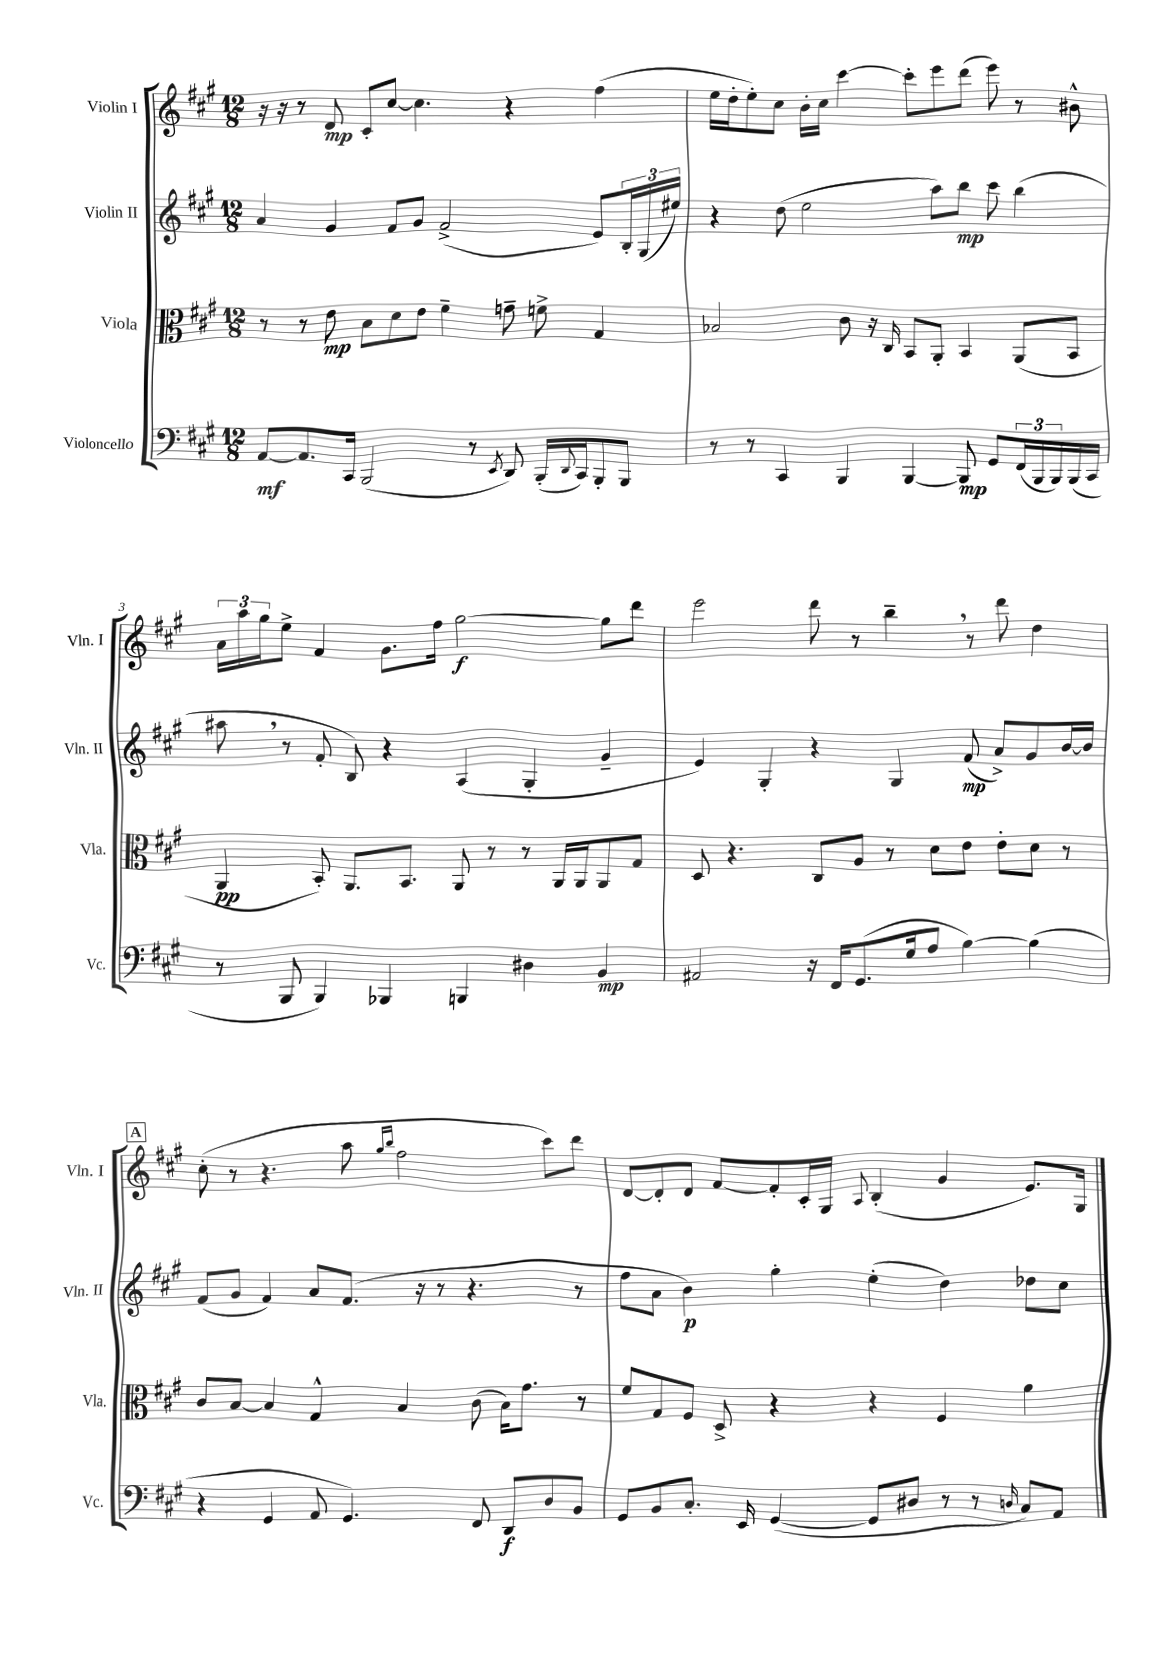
<<
\new StaffGroup <<
\new Staff = "s0" \with { instrumentName = "Violin I" shortInstrumentName = "Vln. I" } {
    \clef treble \key a \major \numericTimeSignature \time 12/8
    r16 r16 r8 d'8\mp cis'8-. cis''8~ cis''4. r4 fis''4( |
    e''16 d''16-. e''8-.) cis''8 b'16-. cis''16 cis'''4~ cis'''8-. e'''8 d'''8( e'''8) r8 bis'8-^ |
    \tuplet 3/2 { a'16 a''16 gis''16 } e''8-> fis'4 gis'8. fis''16 gis''2~\f gis''8 d'''8 |
    e'''2 d'''8 r8 b''4-- \breathe r8 d'''8 d''4 |
    \mark \markup { \box "A" } cis''8-.( r8 r4. a''8 \grace { gis''16 b''16 } fis''2 cis'''8) d'''8 |
    d'8~ d'8-. d'8 fis'8~ fis'8-. cis'16-. gis16 \appoggiatura { a8 } b4-.( gis'4 e'8.) gis16 \bar "|." |
}
\new Staff = "s1" \with { instrumentName = "Violin II" shortInstrumentName = "Vln. II" } {
    \clef treble \key a \major \numericTimeSignature \time 12/8
    a'4 gis'4 fis'8 gis'8 fis'2->( e'8) \tuplet 3/2 { b16-. gis16( eis''16) } |
    r4 d''8( e''2 a''8) b''8\mp cis'''8 b''4( |
    ais''8 \breathe r8 fis'8-. b8) r4 a4( gis4-. gis'4-- |
    e'4) gis4-. r4 gis4 fis'8\mp( a'8->) gis'8 b'16~ b'16 |
    \mark \markup { \box "A" } fis'8( gis'8 fis'4) a'8 fis'8.( r16 r8 r4. r8 |
    fis''8 a'8 b'4\p) gis''4-. e''4-.( d''4) des''8 cis''8 \bar "|." |
}
\new Staff = "s2" \with { instrumentName = "Viola" shortInstrumentName = "Vla." } {
    \clef alto \key a \major \numericTimeSignature \time 12/8
    r8 r8 e'8\mp b8 d'8 e'8 fis'4-- g'8-- f'8-> gis4 |
    bes2 cis'8 r16 cis16 b,8 a,8-. b,4 a,8( b,8 |
    a,4\pp b,8-.) a,8. b,8. a,8 r8 r8 a,16 a,16 a,8 gis8 |
    d8 r4. cis8 a8 r8 d'8 e'8 e'8-. d'8 r8 |
    \mark \markup { \box "A" } cis'8 b8~ b4 gis4-^ b4 cis'8( b16) gis'8. r8 |
    fis'8 gis8 fis8 d8-> r4 r4 fis4 a'4 \bar "|." |
}
\new Staff = "s3" \with { instrumentName = "Violoncello" shortInstrumentName = "Vc." } {
    \clef bass \key a \major \numericTimeSignature \time 12/8
    a,8~\mf a,8. cis,16 b,,2( r8 \acciaccatura { e,8 } d,8) b,,16-.( \appoggiatura { d,8 } cis,16) b,,8-. b,,8 |
    r8 r8 cis,4 b,,4 b,,4~ b,,8\mp gis,8 \tuplet 3/2 { fis,16( b,,16 b,,16) } b,,16( cis,16 |
    r8 b,,8 b,,4) bes,,4 b,,4 dis4 b,4\mp |
    ais,2 r16 fis,16 gis,8.( gis16 a8 b4~) b4( |
    \mark \markup { \box "A" } r4 gis,4 a,8 gis,4.) fis,8 d,8\f d8 b,8 |
    gis,8 b,8 cis8.-. e,16 gis,4~( gis,8 dis8 r8 r8 \grace { d16 } cis8) a,8 \bar "|." |
}
>>
>>
